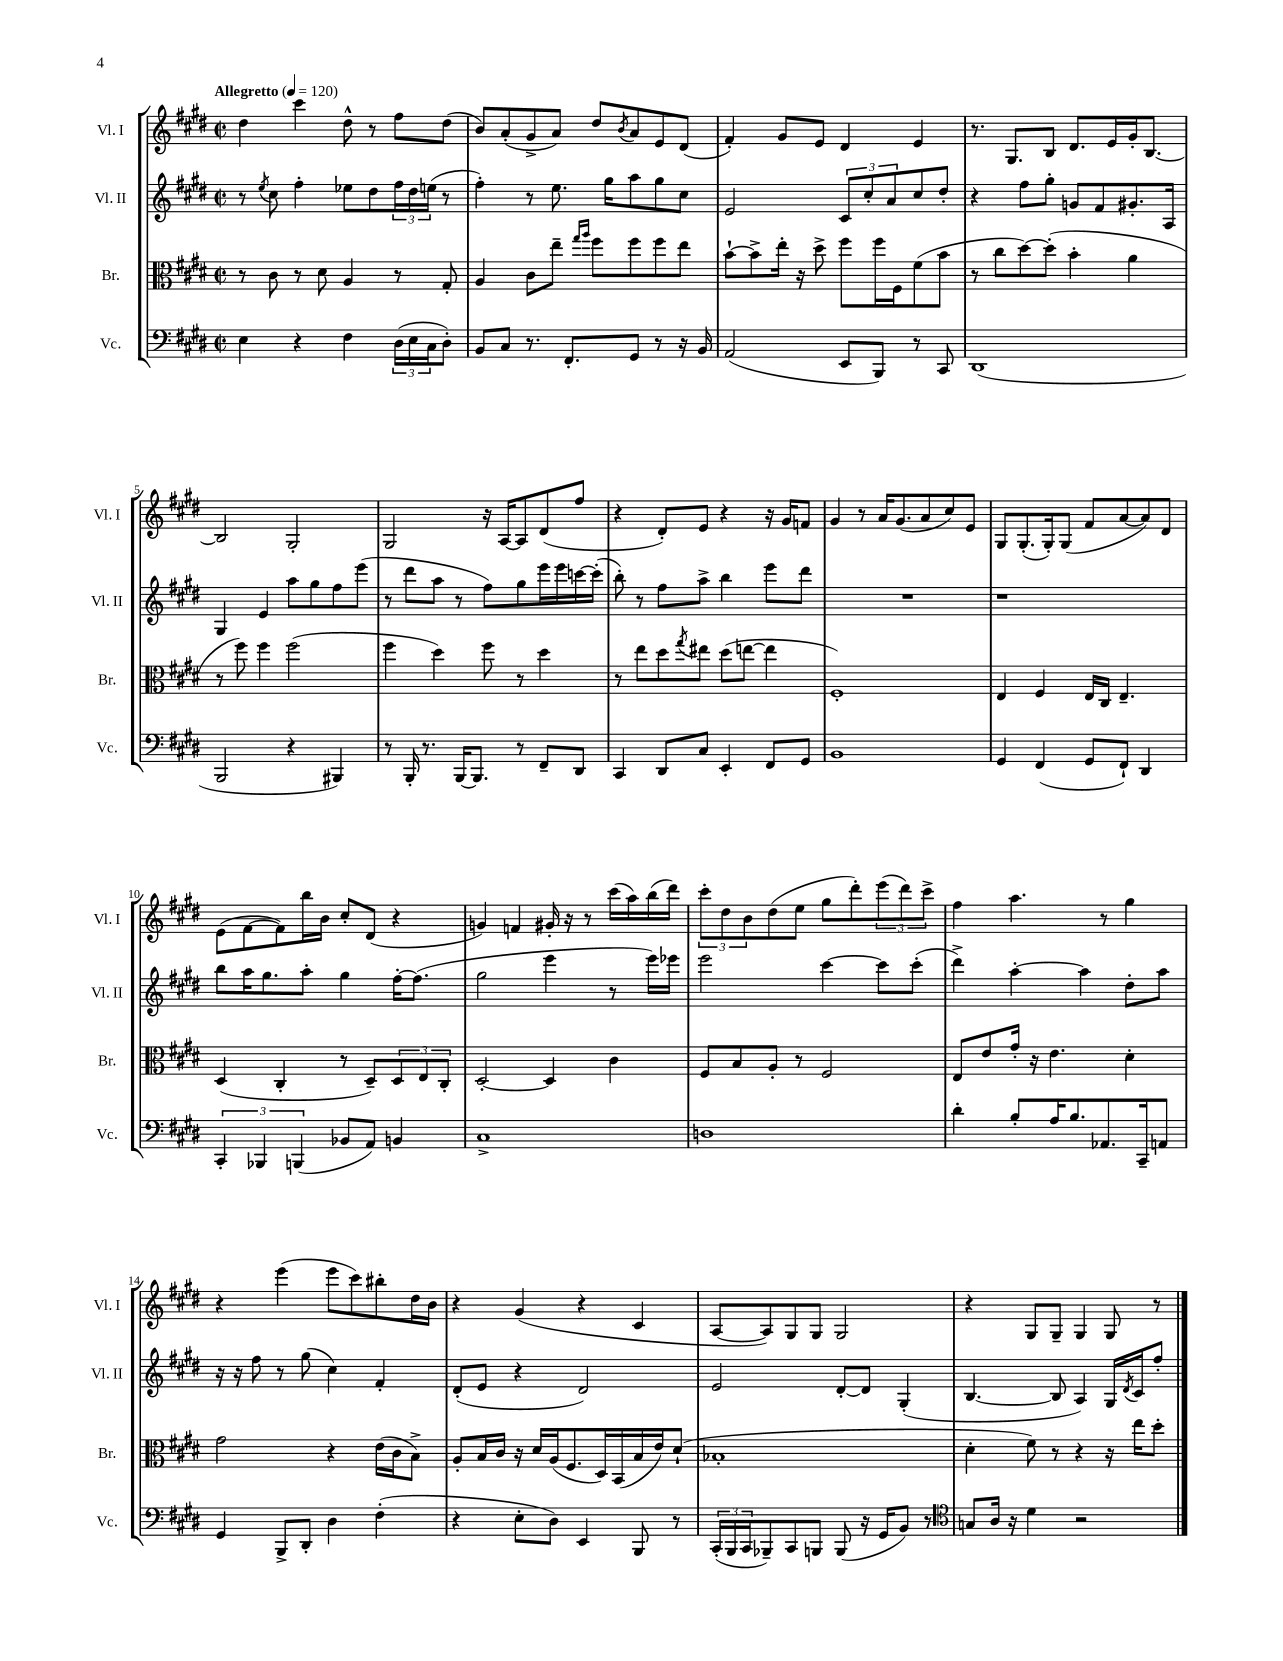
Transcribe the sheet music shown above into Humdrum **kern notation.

**kern	**kern	**kern	**kern
*staff4	*staff3	*staff2	*staff1
*clefF4	*clefC3	*clefG2	*clefG2
*k[f#c#g#d#]	*k[f#c#g#d#]	*k[f#c#g#d#]	*k[f#c#g#d#]
*M2/2	*M2/2	*M2/2	*M2/2
*met(c|)	*met(c|)	*met(c|)	*met(c|)
*MM120	*MM120	*MM120	*MM120
4E\	8r	8r	4dd#\
.	.	8qee/	.
.	8c#\	8cc#\	.
4r	8r	4ff#'\	4ccc#\
.	8d#\	.	.
4F#\	4A/	8ee-\L	8dd#^^\
.	.	8dd#\	8r
(24D#\LL	8r	24ff#\L	8ff#\L
24E\	.	24dd#\	.
24C#\J	.	(24ee\JJ	.
8D#'\J)	8G#'/	8r	(8dd#\J
=	=	=	=
8BB/L	4A/	4ff#'\)	8b/L)
8C#/J	.	.	(8a'/
8.r	8c#\L	8r	8g#^/
.	8ee~\J	8.ee\	8a/J)
8.FF#'/L	.	.	.
.	16qqgg#/LL	.	.
.	16qqaa/JJ	.	.
.	8ff#\L	.	8dd#/L
.	.	16gg#\LK	.
.	.	.	8qb/
8GG#/J	8ff#\	8aa\	8a/
8r	8ff#\	8gg#\	8e/
16r	8ee\J	8cc#\J	(8d#/J
16BB/	.	.	.
=	=	=	=
(2AA/	[8b`\L	2e/	4f#'/)
.	8b^\]	.	.
.	16ee'\Jk	.	8g#/L
.	16r	.	.
.	8dd#^\	.	8e/J
8EE/L	8ff#\L	12c#/L	4d#/
.	.	12cc#'/	.
8BBB/J)	16ff#\L	.	.
.	.	12a/	.
.	16F#\J	.	.
8r	(8f#\	8cc#/	4e/
8CC#/	8b\J	8dd#'/J	.
=	=	=	=
(1DD#	8r	4r	8.r
.	8cc#\L	.	.
.	.	.	8.G#/L
.	[8dd#\)	8ff#\L	.
.	(8dd#'\]J	8gg#'\J	8B/J
.	4b'\	8g/L	8.d#/L
.	.	8f#/	.
.	.	.	16e/L
.	4a\	8.g#'/	16g#'/J
.	.	.	[8.B/J
.	.	16A/Jk	.
=	=	=	=
2BBB/	8r	4G#/	2B/]
.	8ff#\)	.	.
.	4ff#\	4e/	.
4r	(2ff#\	8aa\L	2G#'/
.	.	8gg#\	.
4BBB#/)	.	8ff#\	.
.	.	(8eee\J	.
=	=	=	=
8r	4ff#\	8r	2G#/
16BBB'/	.	8ddd#\L	.
8.r	.	.	.
.	4dd#\)	8aa\J	.
[16BBB/LK	.	8r	.
8.BBB/]J	.	.	.
.	8ff#\	8ff#\L)	16r
.	.	.	[16A/LK
8r	8r	8gg#\	8A/]
8FF#~/L	4dd#\	16eee\L	(8d#/
.	.	16eee\	.
8DD#/J	.	[16ccc\	8ff#/J
.	.	(16ccc'\]JJ	.
=	=	=	=
4CC#/	8r	8bb'\)	4r
.	8ee\L	8r	.
8DD#/L	8dd#\	8ff#\L	8d#'/L)
.	8qgg#/	.	.
8C#/J	8ee#\J	8aa^\J	8e/J
4EE'/	(8dd#\L	4bb\	4r
.	[8ee\J	.	.
8FF#/L	4ee\]	8eee\L	16r
.	.	.	16g#/LK
8GG#/J	.	8ddd#\J	8f/J
=	=	=	=
1BB	1F#')	1r	4g#/
.	.	.	8r
.	.	.	16a/LK
.	.	.	(8.g#/
.	.	.	8a/
.	.	.	8cc#/)
.	.	.	8e/J
=	=	=	=
4GG#/	4E/	1r	8G#/L
.	.	.	(8.G#'/
(4FF#/	4F#/	.	.
.	.	.	16G#'/k)
.	.	.	(8G#/J
8GG#/L	16E/LL	.	8f#/L
.	16C#/JJ	.	.
8FF#`/J)	4.E~/	.	[8a/
4DD#/	.	.	8a/])
.	.	.	8d#/J
=	=	=	=
6CC#'/	(4D#/	8bb\L	(8e\L
.	.	16aa\K	[8f#\
6BBB-/	.	.	.
.	.	8.gg#\	.
.	4C#'/	.	8f#\])
(6BBB/	.	.	.
.	.	8aa'\J	16bb\L
.	.	.	16b\JJ
8BB-/L	8r	4gg#\	8cc#'/L
8AA/J)	8D#~/L)	.	(8d#/J
4BB/	12D#/	[16ff#'\LK	4r
.	.	(8.ff#\]J	.
.	12E/	.	.
.	12C#'/J	.	.
=	=	=	=
1C#^	[2D#'/	2gg#\	4g/)
.	.	.	4f/
.	4D#/]	4eee\	16g#'/
.	.	.	16r
.	.	.	8r
.	4c#\	8r	(16ccc#\LL
.	.	.	16aa\)
.	.	16eee\LL)	(16bb\
.	.	16eee-\JJ	16ddd#\JJ)
=	=	=	=
1D	8F#/L	2eee\	12ccc#'\L
.	.	.	12dd#\
.	8B/	.	.
.	.	.	12b\
.	8A'/J	.	(8dd#\
.	8r	.	8ee\J
.	2F#/	[4ccc#\	8gg#\L
.	.	.	8ddd#'\)
.	.	8ccc#\]L	(12eee\
.	.	.	12ddd#\)
.	.	(8ccc#'\J	.
.	.	.	12ccc#^\J
=	=	=	=
4d#'\	8E/L	4ddd#^\)	4ff#\
.	8e/	.	.
8B'/L	16g#'/Jk	[4aa'\	4.aa\
.	16r	.	.
16A/K	4.e\	.	.
8.B/	.	.	.
.	.	4aa\]	.
8.AA-/	.	.	8r
.	4d#'\	8dd#'\L	4gg#\
16CC#~/k	.	.	.
8AA/J	.	8aa\J	.
=	=	=	=
4GG#/	2g#\	16r	4r
.	.	16r	.
.	.	8ff#\	.
8BBB^/L	.	8r	(4eee\
8DD#'/J	.	(8gg#\	.
4D#\	4r	4cc#\)	8eee\L
.	.	.	8ccc#\)
(4F#'\	(16e\LL	4f#'/	8bb#'\
.	16c#\J	.	.
.	8B^\J)	.	16dd#\L
.	.	.	16b\JJ
=	=	=	=
4r	8A'/L	(8d#'/L	4r
.	16B/L	8e/J	.
.	16c#/JJ	.	.
8E'\L	16r	4r	(4g#/
.	16d#/LL	.	.
8D#\J)	(16A/J	.	.
.	8.F#/	.	.
4EE/	.	2d#/)	4r
.	16D#/L)	.	.
.	(16BB/	.	.
8BBB/	16B/	.	4c#/
.	16e/J)	.	.
8r	(8d#`/J	.	.
=	=	=	=
(24CC#'/LL	1B-'	2e/	[8A/L
24BBB/	.	.	.
24CC#/J	.	.	.
8BBB-~/)	.	.	8A/])
8CC#/	.	.	8G#/
8BBB/J	.	.	8G#/J
(8BBB/	.	[8d#'/L	2G#/
16r	.	8d#/]J	.
16GG#/LK	.	.	.
8BB/J)	.	(4G#'/	.
8r	.	.	.
=	=	=	=
*clefC4	*	*	*
8G/L	4d#'\	[4.B/	4r
16A/Jk	.	.	.
16r	.	.	.
4d#\	8f#\)	.	8G#/L
.	8r	8B/]	8G#~/J
2r	4r	4A/)	4G#/
.	16r	16G#/LL	8G#/
.	.	8qd#/	.
.	16ee\LK	16c#/J	.
.	8dd#'\J	8ff#'/J	8r
==	==	==	==
*-	*-	*-	*-
